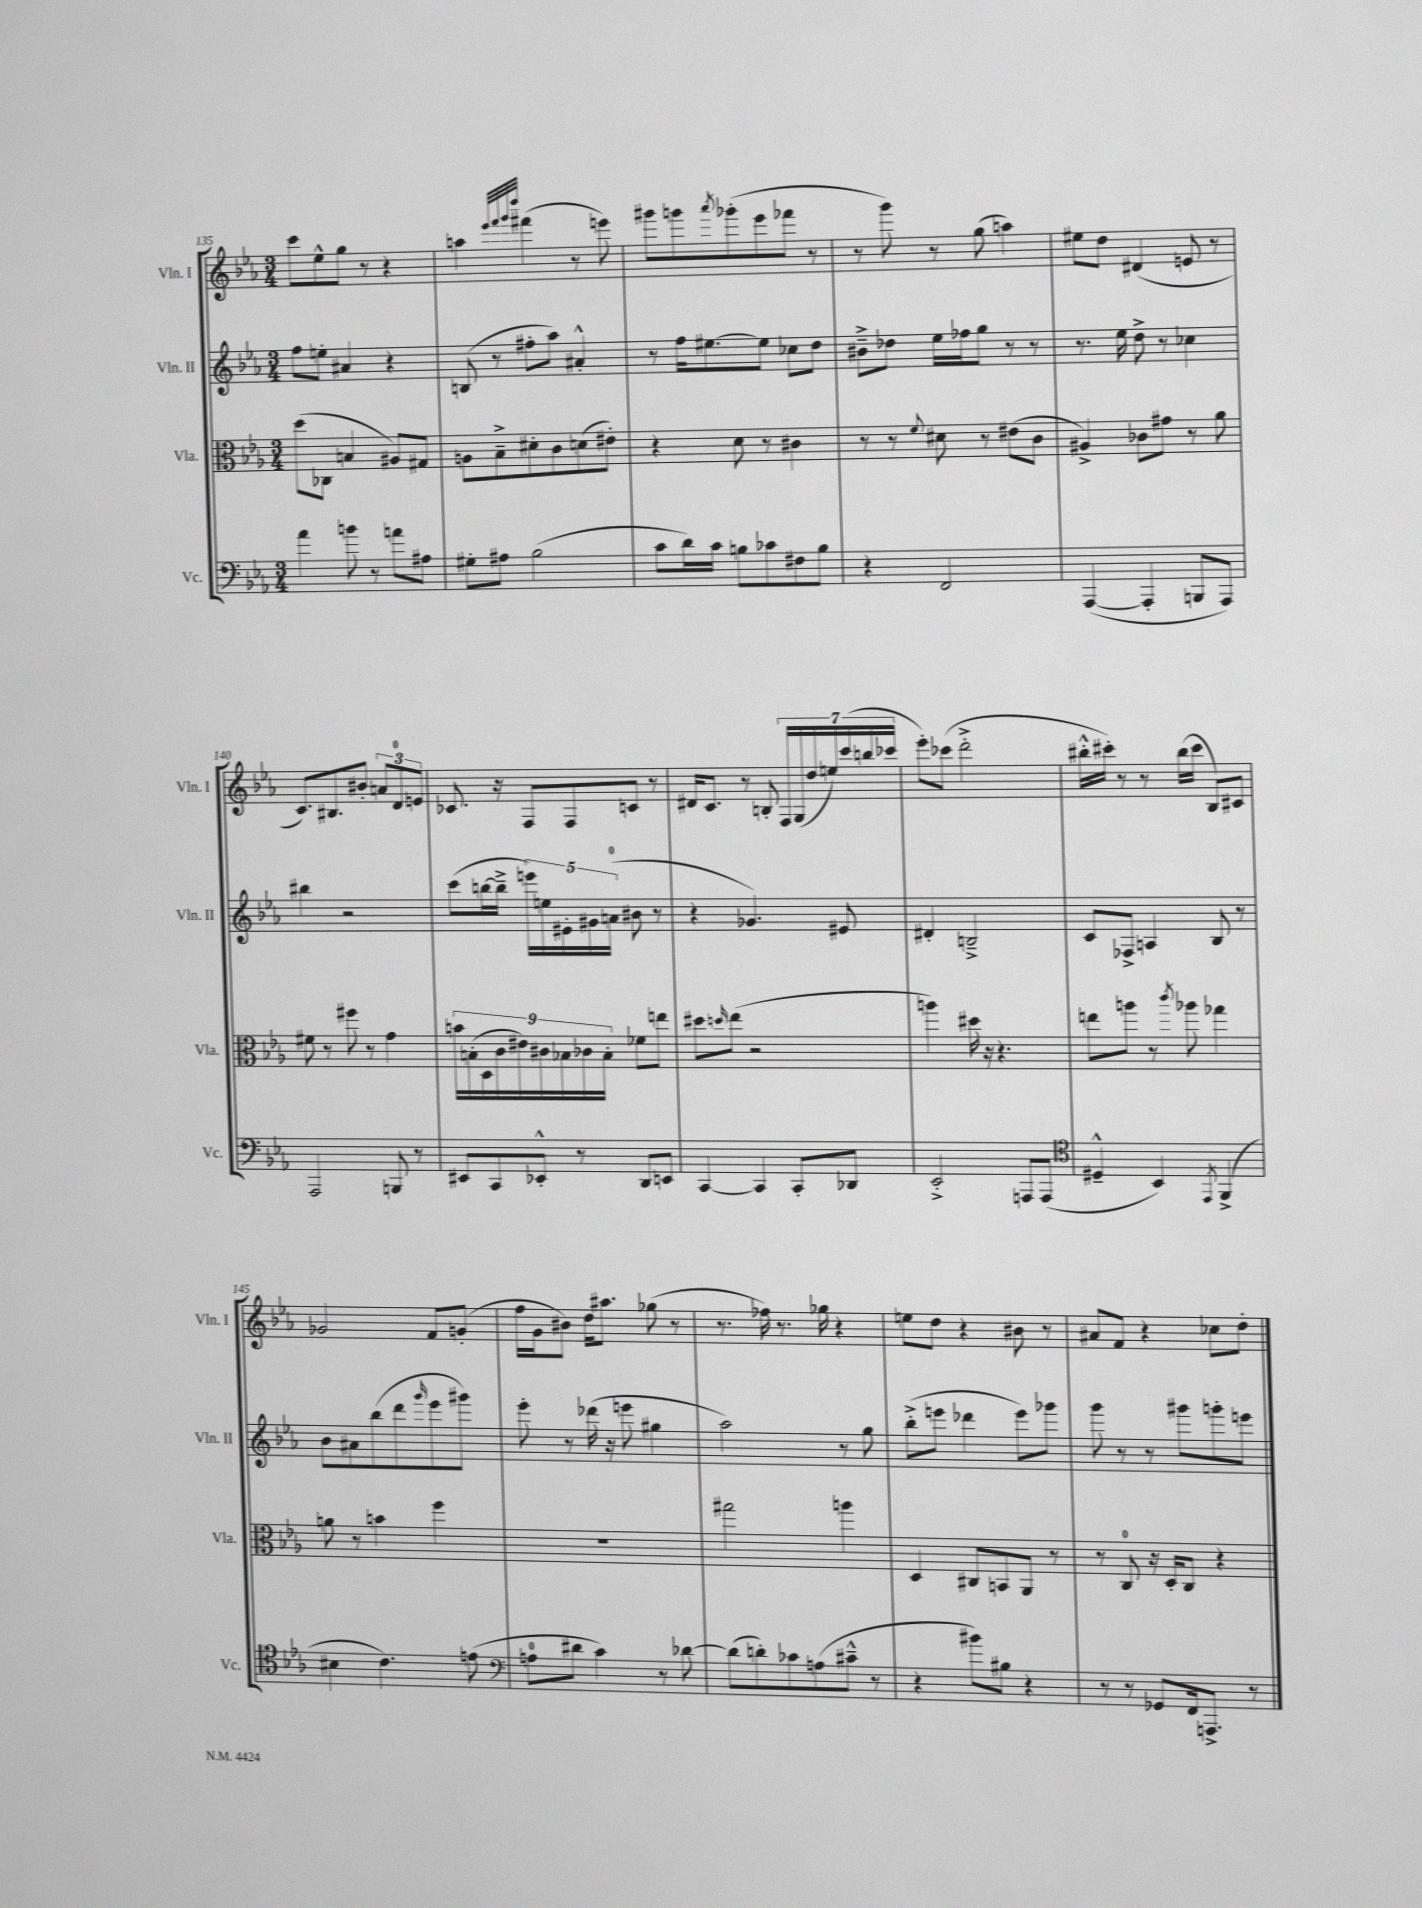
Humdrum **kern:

**kern	**kern	**kern	**kern
*staff4	*staff3	*staff2	*staff1
*clefF4	*clefC3	*clefG2	*clefG2
*k[b-e-a-]	*k[b-e-a-]	*k[b-e-a-]	*k[b-e-a-]
*M3/4	*M3/4	*M3/4	*M3/4
4a-	(8dd	8ff	8ccc
.	8C-	8ee'	8ee-^^
8b	4B	4a#	8gg
8r	.	.	8r
8a	8A#)	4r	4r
8A#	8G#	.	.
=	=	=	=
8G#'	8A	(8B	4aa
8A#	8B-~^	8r	.
.	.	.	32qqeee-
.	.	.	32qqfff
.	.	.	32qqggg
.	.	.	32qqdddd
(2B-	8d#'	8ff#'	(4fff#
.	8c	8aa-)	.
.	(8d	4a#'^^	8r
.	8e#')	.	8eee)
=	=	=	=
8c	4r	8r	8ggg#
16d)	.	16ff	8ggg
16c	.	[8.ee#	.
.	.	.	8qaaa-
8B	8d	.	(8ggg-'
8c-	8r	8ee#]	8eee-
8F#	4c#	8cc-	8fff-
8B	.	8dd	8r
=	=	=	=
4r	8r	8b#~^	8r
.	8r	8dd-	8ggg)
.	8qqf	.	.
2FF	8d#	16ee-	8r
.	.	16ff-	.
.	8r	8gg	(8gg
.	(8e#	8r	4aa)
.	8c	8r	.
=	=	=	=
([4AAA-	4A#^)	8.r	8ee#
.	.	.	8dd
.	.	16ee-	.
4AAA-']	8c-	8dd^	(4d#
.	8g#	8r	.
8BBB	8r	4cc-	8e
8AAA-)	8a-	.	8r
=	=	=	=
2AAA-	8f#	4bb#	8.c)
.	8r	.	.
.	.	.	8.B#
.	8ff#	2r	.
.	8r	.	8b#'
8BBB	4g	.	12a
.	.	.	12d
8r	.	.	.
.	.	.	12e
=	=	=	=
8EE#	18b	(8ccc	8.c-
.	(18B'	.	.
.	18D	.	.
8CC	.	[16bb	.
.	18c	.	.
.	.	16bb~^]	16r
.	18e#)	.	.
8EE-'^^	.	20eee)	8F
.	18c#	.	.
.	.	20ee	.
.	18B-	.	.
.	.	20e#'	.
8r	.	.	8F
.	18c-	.	.
.	.	20g#	.
.	18B-'	.	.
.	.	(20a	.
8DD	8f-	8b#	8c
8EE	8ee	8r	8r
=	=	=	=
[4CC	8dd#	4r	16d#
.	.	.	8.c
.	16qqdd	.	.
.	(8ee-	.	.
4CC]	2r	4.g-)	8r
.	.	.	8B'
8CC'	.	.	28F
.	.	.	(28G
.	.	.	28dd
.	.	.	28ee)
8DD-	.	8e#	.
.	.	.	(28ccc
.	.	.	28bb
.	.	.	28ccc-
=	=	=	=
2EE-'^	4aa)	4d#'	8eee-')
.	.	.	(8ccc-
.	16dd#	2B~^	2ddd'^
.	16r	.	.
.	4.r	.	.
8AAA	.	.	.
(8AAA	.	.	.
=	=	=	=
*clefC4	*	*	*
4D#~^^	8ee	8c	16bb#'^^
.	.	.	16ccc#')
.	8aa	8F-^	8r
4BB-)	8r	4A	8r
.	8qccc	.	.
.	8aa-	.	(16bb#
.	.	.	16ccc#
8qEE-	.	.	.
(4FF^	4gg-	8B-	8B-)
.	.	8r	8c#
=	=	=	=
4B#	8a	8b-	2g-
.	8r	8a#	.
4.c)	4b	(8bb-	.
.	.	8ddd	.
.	.	16qqggg	.
.	4ff	8eee-	8f
(8e	.	8ggg#)	(8g'
=	=	=	=
*clefF4	*	*	*
8A	2.r	8eee-'	16ff
.	.	.	16g
8d#	.	8r	8b#)
4c)	.	(16ddd-	16dd
.	.	16r	8.aa#
.	.	8eee	.
8r	.	4gg#	(8gg-
[8d-	.	.	8r
=	=	=	=
(8d-]	2gg#	2aa-)	8.r
8d')	.	.	.
.	.	.	16ff-)
8c-	.	.	8.r
(8A	.	.	.
.	.	.	16gg-
8c#~^^	4aa	8r	4r
8r	.	8gg	.
=	=	=	=
4r	4D	(8bb-'^	8ee
.	.	8eee	8dd
8b#)	8C#	4ddd-	4r
8B#	8BB	.	.
4r	8AA-	8eee)	8b#
.	8r	8ggg-	8r
=	=	=	=
8r	8r	8ggg	8a#
8r	8C	8r	8f
8GG-	16r	8r	4r
.	16D'	.	.
16FF	8C	8ggg#	.
8.AAA^	.	.	.
.	4r	8ggg'	8cc-
8r	.	8eee	8dd'
==	==	==	==
*-	*-	*-	*-
